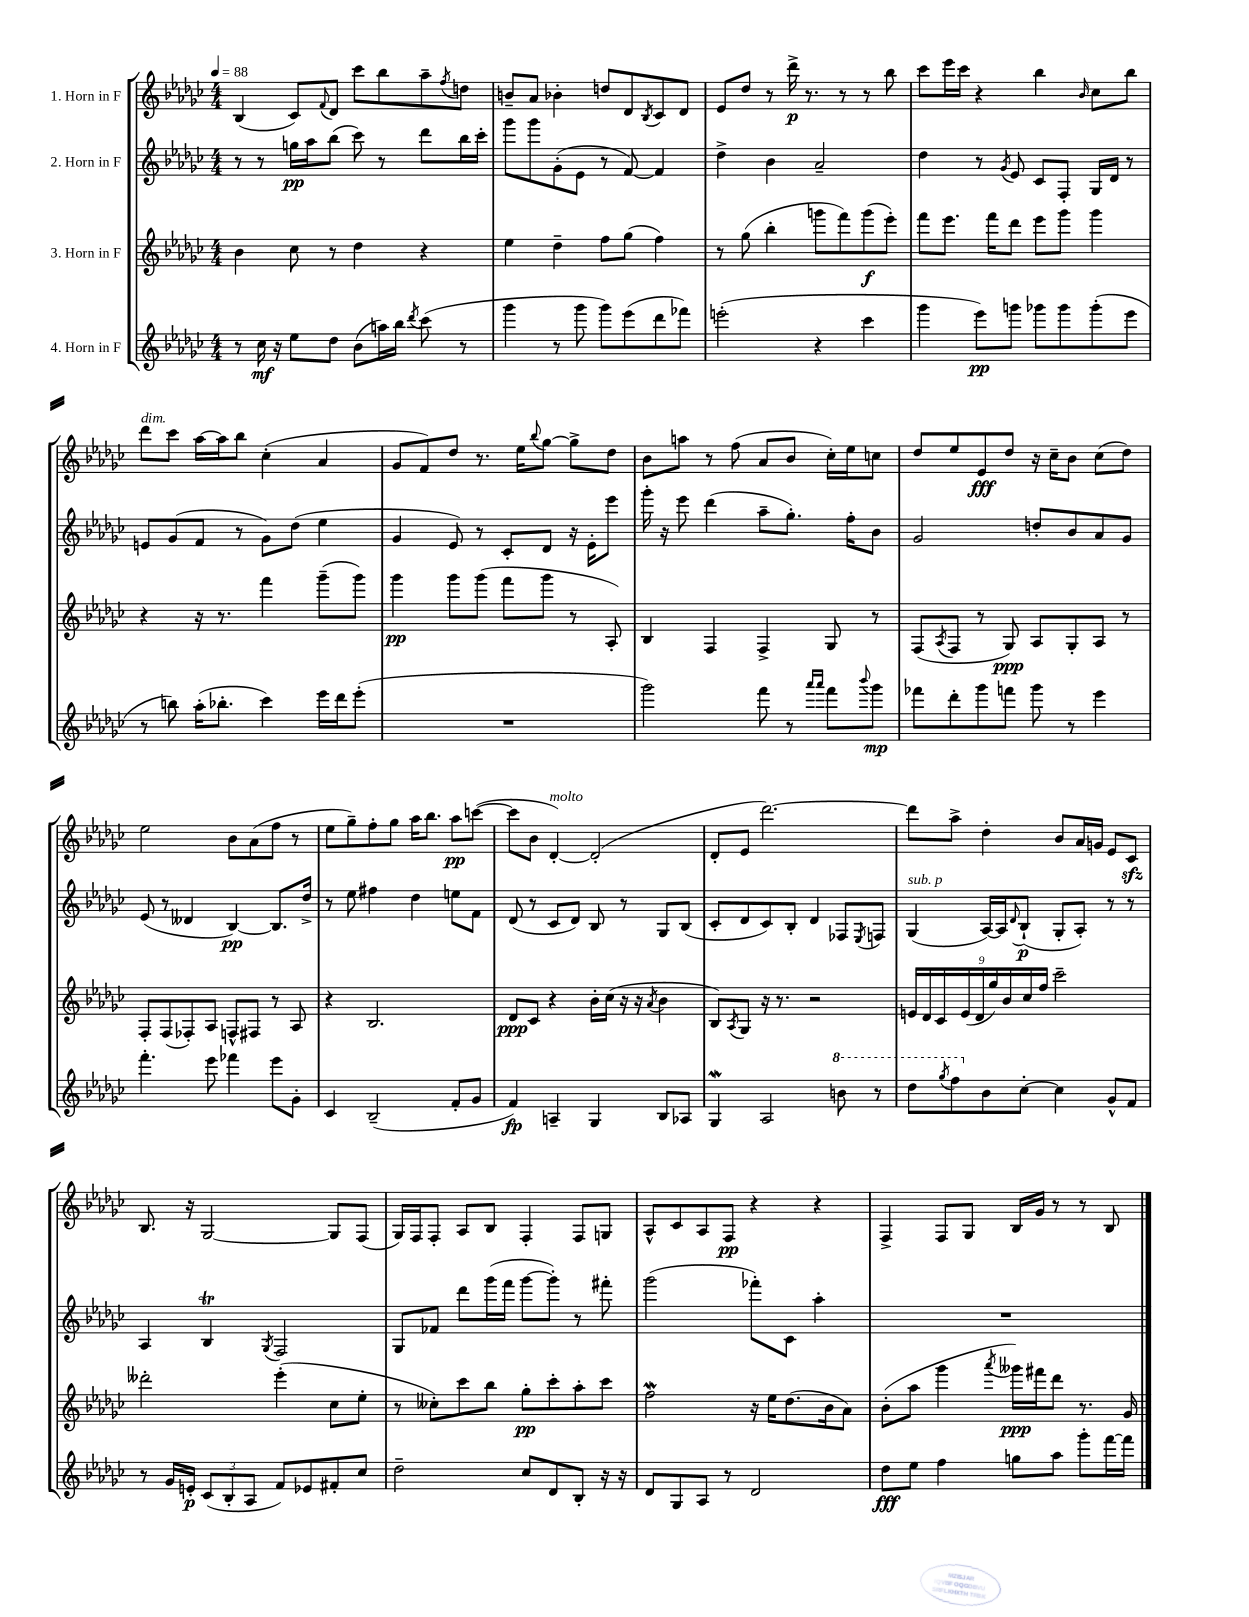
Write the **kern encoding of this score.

**kern	**kern	**kern	**kern
*staff4	*staff3	*staff2	*staff1
*clefG2	*clefG2	*clefG2	*clefG2
*k[b-e-a-d-g-c-]	*k[b-e-a-d-g-c-]	*k[b-e-a-d-g-c-]	*k[b-e-a-d-g-c-]
*M4/4	*M4/4	*M4/4	*M4/4
*MM88	*MM88	*MM88	*MM88
8r	4b-\	8r	(4B-/
16cc-\	.	8r	.
16r	.	.	.
8ee-\L	8cc-\	16gg\LL	8c-/L)
.	.	16aa-\J	.
.	.	.	8qqf/
8dd-\J	8r	(8bb-\J	8d-/J
(8b-\L	4dd-\	8ccc-\)	8ccc-\L
16aa\L)	.	8r	8bb-\
16bb-\JJ	.	.	.
8qddd-/	.	.	.
(8ccc-\	4r	8ddd-\L	8aa-~\
.	.	.	8qff/
8r	.	16bb-\L	8dd\J
.	.	16ccc-'\JJ	.
=	=	=	=
4ggg-\	4ee-\	8ggg-\L	8b~/L
.	.	8ggg-\	8a-/J
8r	4dd-~\	(8g-'\	4b-'\
8ggg-\	.	8e-\J	.
8ggg-\L)	8ff\L	8r	8dd/L
(8eee-\	(8gg-\J	[8f/)	8d-/
.	.	.	8qB-/
8ddd-\	4ff\)	4f/]	8c-/
8fff-\J)	.	.	8d-/J
=	=	=	=
(2eee'\	8r	4dd-^\	8e-/L
.	(8gg-\	.	8dd-/J
.	4bb-'\	4b-\	8r
.	.	.	16ddd-^\
.	.	.	8.r
4r	8ggg\L	2a-~/	.
.	8fff\)	.	8r
4ccc-\	(8ggg\	.	8r
.	8eee-'\J)	.	8bb-\
=	=	=	=
4ggg-\	8fff\L	4dd-\	8ccc-\L
.	8.eee-\J	.	16eee-\L
.	.	.	16ccc-\JJ
8eee-\L)	.	8r	4r
.	16fff\LK	.	.
.	.	8qg-/	.
8ggg\J	8ddd-\J	8e-/	.
8ggg-\L	8eee-\L	8c-/L	4bb-\
8ggg-\	8ggg-\J	8F'/J	.
.	.	.	16qqb-/
(8ggg-'\	4ggg-\	16G-/LL	8cc-\L
.	.	16d-/JJ	.
8eee-\J	.	8r	8bb-\J
=	=	=	=
8r	4r	8e/L	8ddd-\L
8bb\)	.	(8g-/	8ccc-\J
(16aa-'\LK	16r	8f/J	[16aa-\LL
8.bb-'\J	8.r	.	16aa-\]J
.	.	8r	8bb-\J
4ccc-\)	4fff\	8g-\L)	(4cc-'\
.	.	(8dd-\J	.
16eee-\LL	(8ggg-~\L	4ee-\	4a-/
16ddd-\J	.	.	.
(8eee-'\J	8ggg-\J)	.	.
=	=	=	=
1r	4ggg-\	4g-/	8g-/L
.	.	.	8f/)
.	8ggg-\L	8e-/)	8dd-/J
.	(8ggg-\J	8r	8.r
.	8fff\L	8c-'/L	.
.	.	.	16ee-\LK
.	.	.	8qqbb-/
.	8ggg-\J	8d-/J	[8gg-\J
.	8r	16r	8gg-^\]L
.	.	16e-'\LK	.
.	8A-'/)	8eee-\J	8dd-\J
=	=	=	=
2ggg-\)	4B-/	16ggg-'\	8b-\L
.	.	16r	.
.	.	8eee-\	8aa\J
.	4F/	(4ddd-\	8r
.	.	.	(8ff\
8fff\	4F^/	8aa-~\L	8a-/L
8r	.	8.gg-'\J)	8b-/J
16qqaaa-/LL	.	.	.
16qqaaa-/JJ	.	.	.
8fff\L	8G-/	.	16cc-'\LL)
.	.	16ff'\LK	16ee-\J
8qqbbb-/	.	.	.
8ggg-\J	8r	8b-\J	8cc\J
=	=	=	=
8fff-\L	(8F/L	2g-/	8dd-/L
.	8qA-/	.	.
8ddd-'\	8F/J	.	8ee-/
8ggg-\	8r	.	8e-/
8fff\J	8G-/)	.	8dd-/J
8ggg-\	8A-/L	8dd'/L	16r
.	.	.	16cc-~\LK
8r	8G-'/	8b-/	8b-\J
4eee-\	8A-/J	8a-/	(8cc-\L
.	8r	8g-/J	8dd-\J)
=	=	=	=
4.fff'\	8F'/L	(8e-/	2ee-\
.	(8F/	8r	.
.	8F-'/)	4d--/	.
8eee-\	8A-/J	.	.
4fff-\	8F^^/L	[4B-/)	8b-\L
.	8F#/J	.	(8a-\
8eee-\L	8r	8.B-/]L	8ff\J
8g-'\J	8A-/	.	8r
.	.	16dd-^/Jk	.
=	=	=	=
4c-/	4r	8r	8ee-\L
.	.	8ee-\	8gg-~\)
(2B-~/	2.B-/	4ff#\	8ff'\
.	.	.	8gg-\J
.	.	4dd-\	16aa-\LK
.	.	.	8.bb-\J
8f'/L	.	8ee\L	8aa-\L
8g-/J	.	8f\J	([8ccc\J
=	=	=	=
4f/)	8d-/L	(8d-/	8ccc\]L
.	8c-/J	8r	8b-\J
4A~/	4r	8c-/L	[4d-'/)
.	.	8d-/J)	.
4G-/	16b-'\LL	8B-/	(2d-'/]
.	(16cc-\JJ	.	.
.	16r	8r	.
.	16r	.	.
.	8qa-/	.	.
8B-/L	4b-\	8G-/L	.
8A-/J	.	(8B-/J	.
=	=	=	=
4G-/	8B-/L)	8c-'/L	8d-'/L
.	8qA-/	.	.
.	8G-/J	8d-/	8e-/J
2A-/	16r	8c-/)	[2.ddd-\)
.	8.r	.	.
.	.	8B-'/J	.
.	2r	4d-/	.
8bb\	.	8F-/L	.
.	.	8qE-/	.
8r	.	8F/J	.
=	=	=	=
8ddd-\L	18e/LL	(4G-/	8ddd-\]L
.	18d-/	.	.
.	18c-/	.	.
8qggg-/	.	.	.
8fff\	.	.	8aa-^\J
.	(18e/	.	.
.	18d-/	.	.
8b-\	.	[16A-/LL)	4dd-'\
.	18gg-/)	.	.
.	.	16A-/]J	.
.	18b-/	.	.
.	.	8qqd-/	.
[8cc-'\J	.	(8B-`/J	.
.	18cc-/	.	.
.	18ff/JJ	.	.
4cc-\]	2ccc-~\	8G-'/L	8b-/L
.	.	8A-'/J)	16a-/L
.	.	.	16g/JJ
8g-^^/L	.	8r	8e-/L
8f/J	.	8r	8c-/J
=	=	=	=
8r	2ddd--'\	4A-/	8.B-/
16g-/LL	.	.	.
16e'/JJ	.	.	16r
(12c-/L	.	4B-/	[2G-/
12B-'/	.	.	.
12A-/J	.	.	.
.	.	8qG-/	.
8f/L)	(4eee-'\	2F/	.
8e-/	.	.	.
8f#'/	8cc-\L	.	8G-/]L
8cc-/J	8ee-'\J	.	(8F/J
=	=	=	=
2dd-~\	8r	8G-/L	16G-/LL)
.	.	.	16F/J
.	8cc--'\L)	8f-/J	8F'/J
.	8ccc-\	8ddd-\L	8A-/L
.	8bb-\J	(16ggg-\L	8B-/J
.	.	16fff\JJ	.
8cc-/L	8gg-'\L	[8ggg-\L	4F'/
8d-/	8ccc-'\	8ggg-'\]J)	.
8B-'/J	8aa-'\	8r	8F/L
16r	8ccc-\J	8fff#'\	8G/J
16r	.	.	.
=	=	=	=
8d-/L	2ff\	(2ggg-\	8A-^^/L
8G-/	.	.	8c-/
8A-/J	.	.	8A-/
8r	.	.	8F/J
2d-/	16r	8fff-'\L)	4r
.	16ee-\LK	.	.
.	(8.dd-\	8c-\J	.
.	.	4aa-'\	4r
.	16b-\k	.	.
.	8a-\J)	.	.
=	=	=	=
8dd-\L	(8b-'\L	1r	4F^/
8ee-\J	8aa-\J	.	.
4ff\	4ggg-\	.	8F/L
.	.	.	8G-/J
.	8qaaa-/	.	.
8gg\L	16ggg--\LL)	.	16B-/LL
.	16fff#\J	.	16g-/JJ
8aa-\J	8ddd-\J	.	8r
8ggg-'\L	8.r	.	8r
[16fff\L	.	.	8B-/
16fff\]JJ	16g-/	.	.
==	==	==	==
*-	*-	*-	*-
